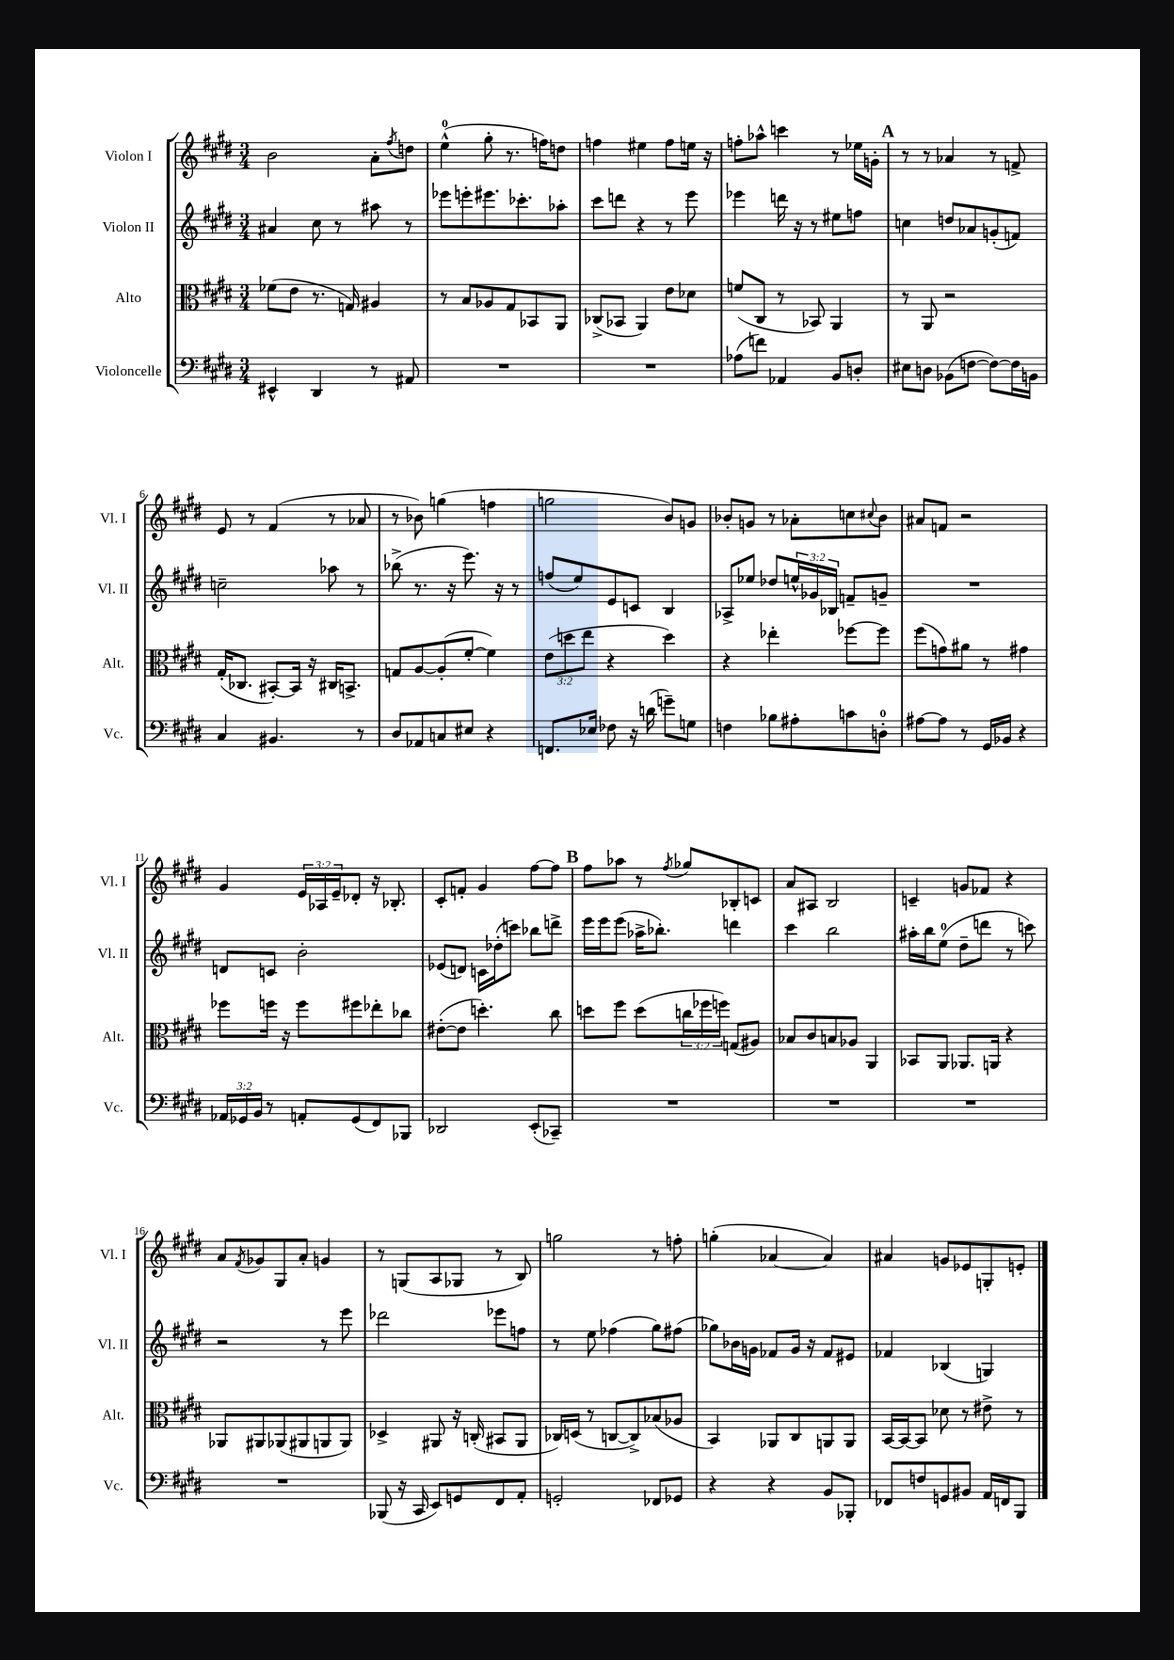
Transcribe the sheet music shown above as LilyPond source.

<<
\new StaffGroup <<
\new Staff = "s0" \with { instrumentName = "Violon I" shortInstrumentName = "Vl. I" } {
    \clef treble \key e \major \numericTimeSignature \time 3/4 \override Staff.TupletNumber.text = #tuplet-number::calc-fraction-text
    b'2 a'8-. \acciaccatura { fis''8 } d''8 |
    e''4-0-^( gis''8-. r8. f''16) d''8 |
    f''4 eis''4 f''8 e''16 r16 |
    f''8-. aes''8-^ c'''4 r8 ees''16 g'16-. |
    \mark \markup { \bold "A" } r8 r8 aes'4 r8 f'8-> |
    e'8 r8 fis'4( r8 aes'8 |
    r8 bes'8) g''4( f''4 |
    g''2 b'8) g'8 |
    bes'8-. g'8 r8 aes'8-. c''8 \appoggiatura { cis''8 } bes'8 |
    ais'8 f'8 r2 |
    gis'4 \tuplet 3/2 { e'16 aes16 e'16-- } des'8-. r16 bes8.-. |
    cis'8-. f'8-. gis'4 fis''8~ fis''8 |
    \mark \markup { \bold "B" } fis''8 aes''8 r8 \acciaccatura { fis''8 } ges''8 bes8-. c'8 |
    a'8 ais8 b2 |
    c'4-- g'8 fes'8 r4 |
    a'8 \acciaccatura { fis'8 } ges'8 gis8 a'8-. g'4 |
    r8 g8( a8 ges8 r8 b8) |
    g''2 r8 f''8-. |
    g''4-.( aes'4~ aes'4) |
    ais'4 g'8 ees'8 g8-. e'8-. \bar "|." |
}
\new Staff = "s1" \with { instrumentName = "Violon II" shortInstrumentName = "Vl. II" } {
    \clef treble \key e \major \numericTimeSignature \time 3/4 \override Staff.TupletNumber.text = #tuplet-number::calc-fraction-text
    ais'4 cis''8 r8 ais''8 r8 |
    ees'''8 e'''8-. eis'''8. ces'''8.-. aes''8-. |
    cis'''8 d'''8 r4 r8 e'''8 |
    ees'''4 d'''16 r16 r8 eis''8 f''8 |
    \mark \markup { \bold "A" } c''4 d''8 aes'8 g'8-.( f'8) |
    c''2-- aes''8 r8 |
    bes''8->( r8. r16 e'''8.) r16 r8 |
    f''8( e''8) e'8 c'8 b4 |
    aes8-> ees''8 des''8 \tuplet 3/2 { e''16-^ ges'16 bes16 } f'8-- g'8-- |
    R2. |
    d'8 c'8 b'2-. |
    ees'8( d'8) c'16 des''16-.( c'''8) bes''8 d'''8-> |
    \mark \markup { \bold "B" } e'''16 e'''16 e'''8( aes''16-> bes''8.-.) d'''4 |
    cis'''4 b''2 |
    ais''16-. b''16 e''8-0( dis''8-- d'''8 r8 c'''8) |
    r2 r8 e'''8 |
    des'''2 ees'''8 f''8 |
    r8 e''8 fes''4( gis''8) fis''8( |
    ges''8) bes'16 g'16 fes'8 g'16 r16 fes'8 eis'8 |
    fes'4 bes4( g4) \bar "|." |
}
\new Staff = "s2" \with { instrumentName = "Alto" shortInstrumentName = "Alt." } {
    \clef alto \key e \major \numericTimeSignature \time 3/4 \override Staff.TupletNumber.text = #tuplet-number::calc-fraction-text
    fes'8( e'8 r8. g16) ais4 |
    r8 b8 aes8 gis8 bes,8 a,8 |
    ces8->( bes,8 a,4) e'8 des'8 |
    f'8( cis8 r8 bes,8) a,4 |
    \mark \markup { \bold "A" } r8 a,8 r2 |
    gis16-.( ces8. bis,8~-.) bis,16 r16 cis16 b,8.-> |
    g8 a8~ a8-.( fis'8~-. fis'4) |
    \tuplet 3/2 { e'8( d''8 e''8 } r4 d''4) |
    r4 ees''4-. fes''8~ fes''8 |
    fis''8( g'8) ais'8 r8 gis'4 |
    fes''8 f''16 r16 f''8 fis''8 ees''8-. ces''8 |
    eis'8~-.( eis'8 d''4.-.) cis''8 |
    \mark \markup { \bold "B" } d''8 fis''8 d''8( \tuplet 3/2 { c''16 fes''16 f''16) } g8( ais8) |
    bes8 cis'8 b8 aes8 a,4 |
    bes,8 a,8 aes,8. a,16 r4 |
    aes,8 ais,8 aes,8( ais,8 a,8 a,8) |
    des4-> ais,8 r16 c16-.( bis,8 ais,8 |
    ces16) d16( r8 c8~ c8->) bes8( aes8 |
    b,4) aes,8 cis8 a,8 a,8 |
    b,16~ b,16~ b,8 des'8 r8 eis'8-> r8 \bar "|." |
}
\new Staff = "s3" \with { instrumentName = "Violoncelle" shortInstrumentName = "Vc." } {
    \clef bass \key e \major \numericTimeSignature \time 3/4 \override Staff.TupletNumber.text = #tuplet-number::calc-fraction-text
    eis,4-^ dis,4 r8 ais,8 |
    R2. |
    R2. |
    aes8( f'8) aes,4 b,8 d8-. |
    \mark \markup { \bold "A" } eis8 d8 bes,8( f8~ f8~) f16 b,16 |
    cis4 bis,4. r8 |
    dis8 aes,8 c8 eis8 r4 |
    f,8. ees16 fes8 r16 d'16( g'8--) g8 |
    f4 bes8 ais8-. c'8 d8-0-. |
    ais8~ ais8 r8 gis,16 bes,16 r4 |
    \tuplet 3/2 { aes,16 ges,16 b,16 } r8 a,8-. ges,8( fis,8) bes,,8 |
    des,2 e,8-.( ces,8--) |
    \mark \markup { \bold "B" } R2. |
    R2. |
    R2. |
    R2. |
    bes,,8( r16 cis,16 e,8) g,8 fis,8 a,8-. |
    g,2-. fes,8 ges,8 |
    r4 r4 b,8 bes,,8-. |
    fes,8 f8 g,8 bis,8 a,16 f,16 b,,8 \bar "|." |
}
>>
>>
